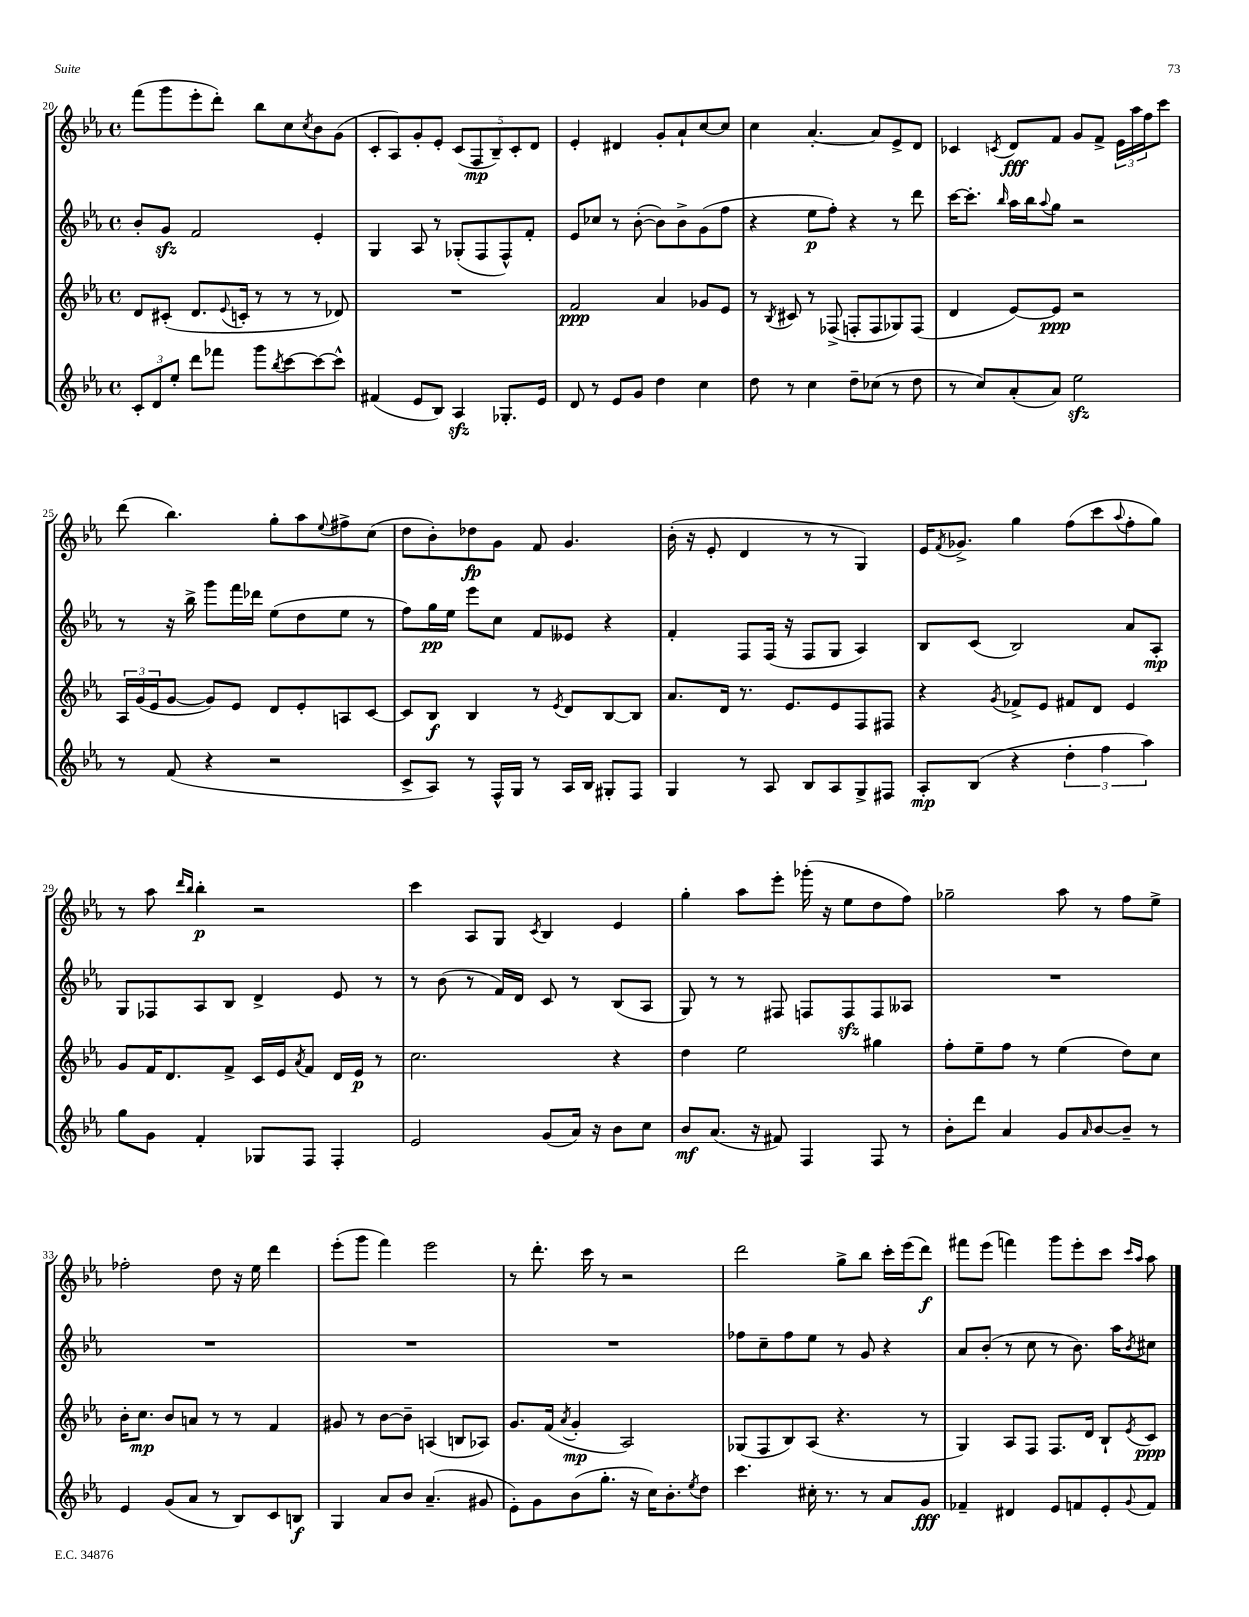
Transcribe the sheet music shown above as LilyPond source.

<<
\new StaffGroup <<
\new Staff = "s0" {
    \clef treble \key ees \major \defaultTimeSignature \time 4/4
    f'''8( g'''8 ees'''8-. d'''8-.) bes''8 c''8 \acciaccatura { c''8 } bes'8 g'8( |
    c'8-. aes8) g'8-. ees'8-. \tuplet 5/4 { c'8( f8\mp bes8--) c'8-. d'8 } |
    ees'4-. dis'4 g'8-. aes'8-! c''8~ c''8 |
    c''4 aes'4.~-. aes'8 ees'8-> d'8 |
    ces'4 \acciaccatura { c'8 } d'8\fff f'8 g'8 f'8-> \tuplet 3/2 { ees'16 aes''16 f''16 } c'''8 |
    d'''8( bes''4.) g''8-. aes''8 \appoggiatura { ees''8 } fis''8-> c''8( |
    d''8 bes'8-.) des''8\fp g'8 f'8 g'4. |
    bes'16-.( r16 ees'8-. d'4 r8 r8 g4) |
    ees'16 \acciaccatura { f'8 } ges'8.-> g''4 f''8( c'''8 \appoggiatura { aes''8 } f''8-. g''8) |
    r8 aes''8 \grace { d'''16 bes''16 } bes''4-.\p r2 |
    c'''4 aes8 g8 \acciaccatura { c'8 } bes4 ees'4 |
    g''4-. aes''8 ees'''8-. ges'''16-.( r16 ees''8 d''8 f''8) |
    ges''2-- aes''8 r8 f''8 ees''8-> |
    fes''2-. d''8 r16 ees''16 d'''4 |
    ees'''8-.( g'''8 f'''4) ees'''2 |
    r8 d'''8.-. c'''16 r8 r2 |
    d'''2 g''8-> bes''8 c'''16-. ees'''16( d'''8\f) |
    fis'''8 ees'''8( f'''4) g'''8 ees'''8-. c'''8 \grace { c'''16 aes''16 } aes''8 \bar "|." |
}
\new Staff = "s1" {
    \clef treble \key ees \major \defaultTimeSignature \time 4/4
    bes'8-. g'8\sfz f'2 ees'4-. |
    g4 aes8 r8 ges8-.( f8 f8-^) f'8-. |
    ees'8 ces''8 r8 bes'8~-.( bes'8) bes'8-> g'8( f''8 |
    r4 ees''8\p f''8-.) r4 r8 d'''8 |
    c'''16~ c'''8.-. \grace { bes''16 } aes''16 bes''16 \appoggiatura { aes''8 } g''8 r2 |
    r8 r16 bes''16-> g'''8 f'''16 des'''16 ees''8( d''8 ees''8 r8 |
    f''8) g''16\pp ees''16 ees'''8 c''8 f'8 eeses'8 r4 |
    f'4-. f8 f16( r16 f8 g8 aes4) |
    bes8 c'8( bes2) aes'8 aes8-.\mp |
    g8 fes8 aes8 bes8 d'4-> ees'8 r8 |
    r8 bes'8( r8 f'16) d'16 c'8 r8 bes8( aes8 |
    g8) r8 r8 fis8 f8 f8\sfz f8 aeses8 |
    R1 |
    R1 |
    R1 |
    R1 |
    fes''8 c''8-- fes''8 ees''8 r8 g'8 r4 |
    aes'8 bes'8-.( r8 c''8 r8 bes'8.) aes''16 \acciaccatura { bes'8 } cis''8 \bar "|." |
}
\new Staff = "s2" {
    \clef treble \key ees \major \defaultTimeSignature \time 4/4
    d'8 cis'8-.( d'8. \appoggiatura { ees'8 } c'16-. r8 r8 r8 des'8) |
    R1 |
    f'2\ppp aes'4 ges'8 ees'8 |
    r8 \acciaccatura { bes8 } cis'8 r8 fes8->( f8-. f8 ges8) f8( |
    d'4 ees'8~) ees'8\ppp r2 |
    \tuplet 3/2 { aes16 g'16( ees'16 } g'8~ g'8) ees'8 d'8 ees'8-. a8 c'8~ |
    c'8 bes8\f bes4 r8 \acciaccatura { ees'8 } d'8 bes8~ bes8 |
    aes'8. d'16 r8. ees'8. ees'8 f8 fis8 |
    r4 \acciaccatura { g'8 } fes'8-> ees'8 fis'8 d'8 ees'4 |
    g'8 f'16 d'8. f'8-> c'16 ees'16 \acciaccatura { aes'8 } f'8 d'16 ees'16\p r8 |
    c''2. r4 |
    d''4 ees''2 gis''4 |
    f''8-. ees''8-- f''8 r8 ees''4( d''8) c''8 |
    bes'16-. c''8.\mp bes'8 a'8 r8 r8 f'4 |
    gis'8 r8 bes'8~ bes'8-- a4( b8 aes8) |
    g'8. f'16( \acciaccatura { aes'8 } g'4-.\mp aes2) |
    ges8( f8 bes8) aes8( r4. r8 |
    g4) aes8 f8 f8. d'16 bes8-! \acciaccatura { ees'8 } c'8\ppp \bar "|." |
}
\new Staff = "s3" {
    \clef treble \key ees \major \defaultTimeSignature \time 4/4
    \tuplet 3/2 { c'8-. d'8 ees''8-. } d'''8 fes'''8 g'''8 \acciaccatura { bes''8 } c'''8~ c'''8~ c'''8-^ |
    fis'4( ees'8 bes8) aes4\sfz ges8.-. ees'16 |
    d'8 r8 ees'8 g'8 d''4 c''4 |
    d''8 r8 c''4 d''8-- ces''8( r8 d''8 |
    r8 c''8) aes'8-.( aes'8) ees''2\sfz |
    r8 f'8( r4 r2 |
    c'8-> aes8) r8 f16-^ g16 r8 aes16 bes16 gis8-. f8 |
    g4 r8 aes8 bes8 aes8 g8-> fis8 |
    aes8-.\mp bes8( r4 \tuplet 3/2 { d''4-. f''4 aes''4) } |
    g''8 g'8 f'4-. ges8 f8 f4-. |
    ees'2 g'8( aes'16) r16 bes'8 c''8 |
    bes'8\mf aes'8.( r16 fis'8) f4 f8 r8 |
    bes'8-. d'''8 aes'4 g'8 \grace { aes'16 } bes'8~ bes'8-- r8 |
    ees'4 g'8( aes'8 r8 bes8) c'8 b8\f |
    g4 aes'8 bes'8 aes'4.--( gis'8 |
    ees'8-.) g'8 bes'8( g''8.-. r16 c''16) bes'8.-. \acciaccatura { ees''8 } d''8 |
    c'''4. cis''16-. r8. r8 aes'8 g'8\fff |
    fes'4-- dis'4 ees'8 f'8 ees'8-. \appoggiatura { g'8 } f'8 \bar "|." |
}
>>
>>
\layout { \context { \Score currentBarNumber = #20 } }
